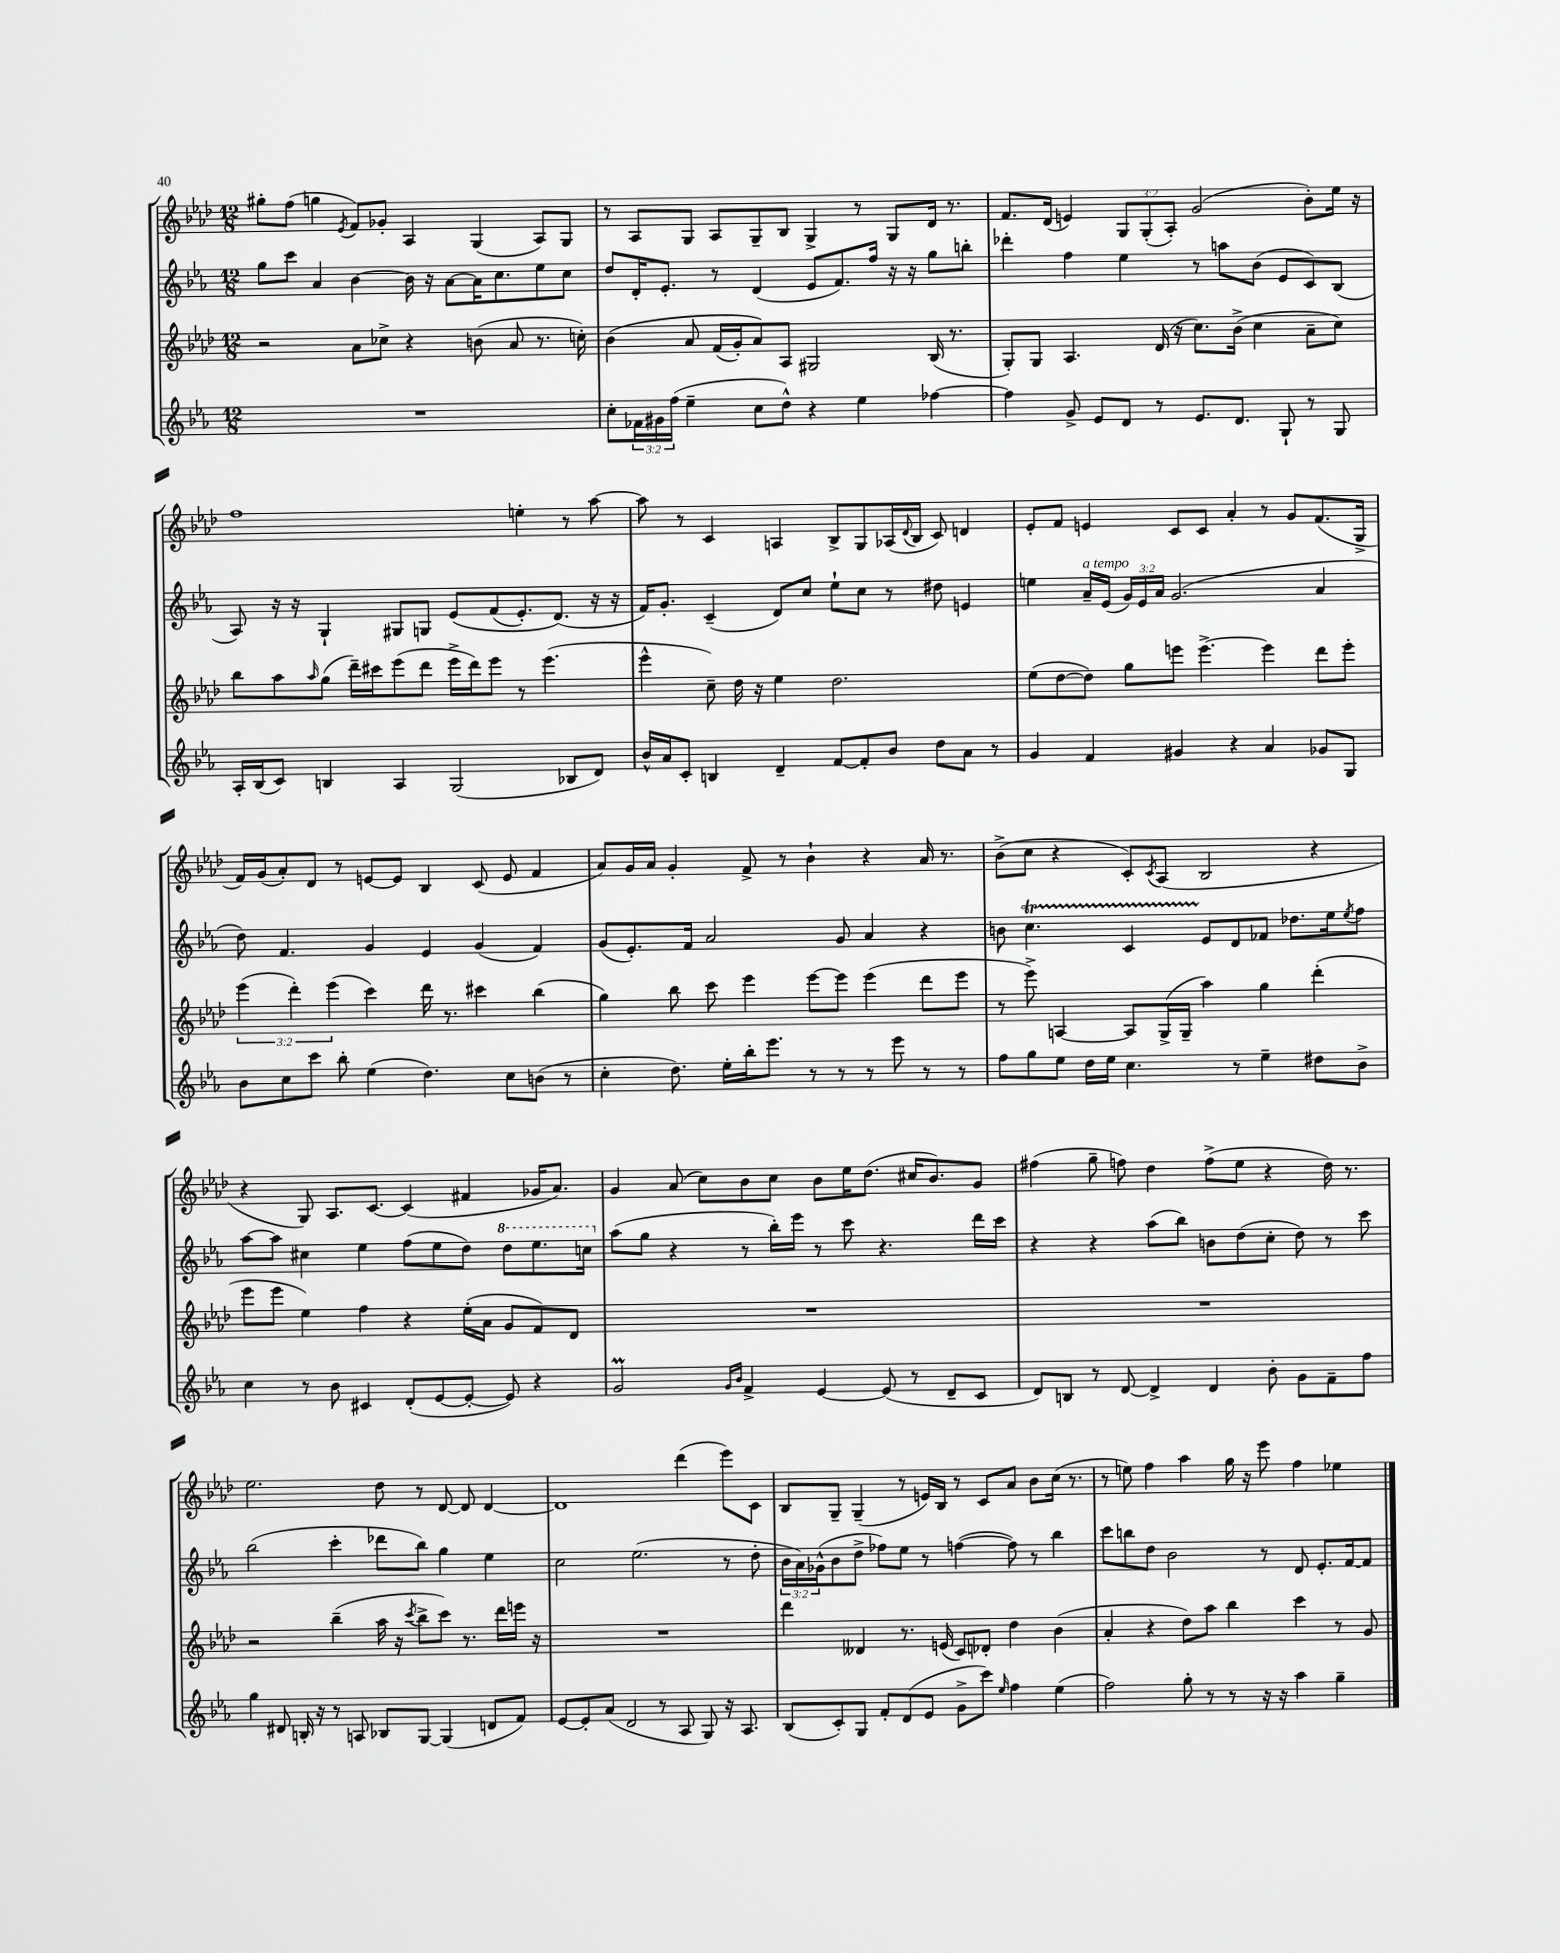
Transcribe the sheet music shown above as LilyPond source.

<<
\new StaffGroup <<
\new Staff = "s0" {
    \clef treble \key aes \major \numericTimeSignature \time 12/8 \override Staff.TupletNumber.text = #tuplet-number::calc-fraction-text
    gis''8-. f''8( g''4 \acciaccatura { ees'8 } f'8) ges'8-. aes4 g4( aes8) g8 |
    r8 aes8 g8 aes8 g8-- bes8 g4-> r8 g8 des'16 r8. |
    f'8. des'16( e'4) \tuplet 3/2 { g8 g8-.( aes8-.) } g'2( bes'8-.) ees''16 r16 |
    f''1 e''4-. r8 aes''8~ |
    aes''8 r8 c'4 a4 bes8-> g8 aes16( \appoggiatura { des'8 } bes16 c'8) d'4 |
    ees'8-. f'8 e'4 c'8 c'8 aes'4-. r8 g'8 f'8.( g16-> |
    f'16) g'16( aes'8-.) des'8 r8 e'8~ e'8 bes4 c'8( e'8 f'4 |
    aes'8) g'16 aes'16 g'4-. f'8-> r8 bes'4-! r4 aes'16 r8. |
    bes'8->( c''8 r4 c'8-.) \acciaccatura { c'8 } aes8( bes2 r4 |
    r4 g8) aes8. c'8.~ c'4( fis'4 ges'16 aes'8.) |
    g'4 aes'8( c''8) bes'8 c''8 bes'8 ees''16 des''8.( cis''16 bes'8.) g'8 |
    fis''4( g''8-- f''8) des''4 f''8->( ees''8 r4 des''16) r8. |
    ees''2. des''8 r8 des'8~ des'8 des'4~ |
    des'1 des'''4( ees'''8) c'8 |
    bes8 g8-- g4--( r8 e'16) bes16 r8 c'8 aes'8 bes'8 c''16( r8. |
    r8 e''8) f''4 aes''4 g''16 r16 ees'''8 f''4 ees''4 \bar "|." |
}
\new Staff = "s1" {
    \clef treble \key ees \major \numericTimeSignature \time 12/8 \override Staff.TupletNumber.text = #tuplet-number::calc-fraction-text
    g''8 c'''8 aes'4 bes'4~ bes'16 r16 aes'8~ aes'16 c''8. ees''8 c''8 |
    d''8 d'16-. ees'8.-. r8 d'4( ees'8 f'8.) f''16 r16 r16 g''8 b''8-. |
    des'''4-. f''4 ees''4 r8 a''8 bes'8( ees'8 c'8) bes8( |
    aes8) r16 r16 g4-! gis8 g8 ees'8\( f'8( ees'8.-.) d'8.(\) r16 r16 |
    f'16) g'8.-. c'4--( d'8) c''8 ees''8-! c''8 r8 dis''8 e'4 |
    e''4 aes'16--^\markup { \italic "a tempo" } ees'16( \tuplet 3/2 { g'16) ees'16 aes'16 } g'2.( aes'4 |
    d''8) f'4. g'4 ees'4 g'4( f'4) |
    g'8( ees'8.-.) f'16 aes'2 g'8 aes'4 r4 |
    b'8 c''4.\startTrillSpan c'4 ees'8\stopTrillSpan d'8 fes'8 des''8. ees''16 \acciaccatura { ees''8 } f''8 |
    aes''8~ aes''8 cis''4 ees''4 f''8( ees''8 d''8) \ottava #1 d'''8 ees'''8. c'''!16 \ottava #0 |
    aes''8( g''8 r4 r8 bes''16-.) ees'''16 r8 c'''8 r4. d'''16 c'''16 |
    r4 r4 aes''8( bes''8) b'8 d''8( c''8-. d''8) r8 c'''8 |
    bes''2( c'''4-. des'''8 bes''8) g''4 ees''4 |
    c''2 ees''2.( r8 d''8-. |
    \tuplet 3/2 { bes'16 aes'16) ges'16-^( } bes'8 d''8-> fes''8) ees''8 r8 f''4~( f''8) r8 bes''4 |
    c'''8 b''8 d''8 bes'2 r8 d'8 ees'8.-. f'16~ f'8 \bar "|." |
}
\new Staff = "s2" {
    \clef treble \key aes \major \numericTimeSignature \time 12/8 \override Staff.TupletNumber.text = #tuplet-number::calc-fraction-text
    r2 aes'8 ces''8-> r4 b'8( aes'8 r8. c''16-.) |
    bes'4\( aes'8 f'16( g'16-.) aes'8\) aes8 gis2 bes16( r8. |
    g8-.) g8 aes4. des'16( r16 c''8.) bes'16->( c''4 aes'8-- c''8) |
    bes''8 aes''8 \grace { aes''16 } g''8( des'''16--) cis'''16 ees'''8( des'''8 ees'''16-> des'''16) ees'''8 r8 ees'''4.( |
    ees'''4-^ c''8--) des''16 r16 ees''4 des''2. |
    ees''8( des''8~ des''8) g''8 e'''8 e'''4.~-> e'''4 des'''8 e'''8-. |
    \tuplet 3/2 { ees'''4( des'''4-.) ees'''4( } c'''4) des'''16 r8. cis'''4 bes''4( |
    g''4) bes''8 c'''8 ees'''4 ees'''8~ ees'''8 ees'''4( des'''8 ees'''8 |
    r8 ees'''8->) a4~ a8 g16->( g16-- aes''4) g''4 des'''4-.( |
    ees'''8 ees'''8 ees''4) f''4 r4 ees''16-.( aes'16 g'8 f'8) des'8 |
    R1. |
    R1. |
    r2 bes''4--( aes''16 r16 \acciaccatura { c'''8 } bes''8-> c'''8) r8. des'''16 e'''16 r16 |
    R1. |
    des'''4 deses'4 r8. e'16( c'8) des'8-. des''4 bes'4( |
    aes'4-. r4 des''8) aes''8 bes''4 c'''4 r8 g'8 \bar "|." |
}
\new Staff = "s3" {
    \clef treble \key ees \major \numericTimeSignature \time 12/8 \override Staff.TupletNumber.text = #tuplet-number::calc-fraction-text
    R1. |
    c''8-. \tuplet 3/2 { fes'16 gis'16 f''16( } ees''4-- c''8 d''8-^) r4 ees''4 fes''4~ |
    fes''4 g'8-> ees'8 d'8 r8 ees'8. d'8. g8-! r8 g8 |
    aes16-. bes16( c'8) b4 aes4 g2( bes8 d'8) |
    bes'16-^ aes'16 c'8-. b4 d'4-- f'8~ f'8-. bes'8 d''8 aes'8 r8 |
    g'4 f'4 gis'4 r4 aes'4 ges'8 g8 |
    bes'8 c''8 c'''8 bes''8-. ees''4( d''4.) c''8 b'8( r8 |
    c''4-. d''8.) ees''16-. bes''16-. ees'''8. r8 r8 r8 ees'''8 r8 r8 |
    f''8 g''8 ees''8 d''16 ees''16 c''4. r8 ees''4-- dis''8 bes'8-> |
    c''4 r8 bes'8 cis'4 d'8-.( ees'8~ ees'8~-. ees'8) r4 |
    g'2\prall \grace { g'16 bes'16 } f'4-> ees'4~ ees'8( r8 d'8-- c'8 |
    d'8) b8 r8 d'8~ d'4-> d'4 bes'8-. g'8 f'8-- f''8 |
    g''4 dis'8 b16-. r16 r8 a8 bes8 g8~ g4( d'8 f'8) |
    ees'8~ ees'8-. aes'8( d'2 r8 aes8 g8) r16 aes8. |
    bes8( c'8-.) g8 f'8-. d'8( ees'8 g'8-> c'''8) \grace { ees''16 } f''4 ees''4( |
    f''2) g''8-. r8 r8 r16 r16 aes''4 g''4-- \bar "|." |
}
>>
>>
\layout { \context { \Score \remove "Bar_number_engraver" } }
